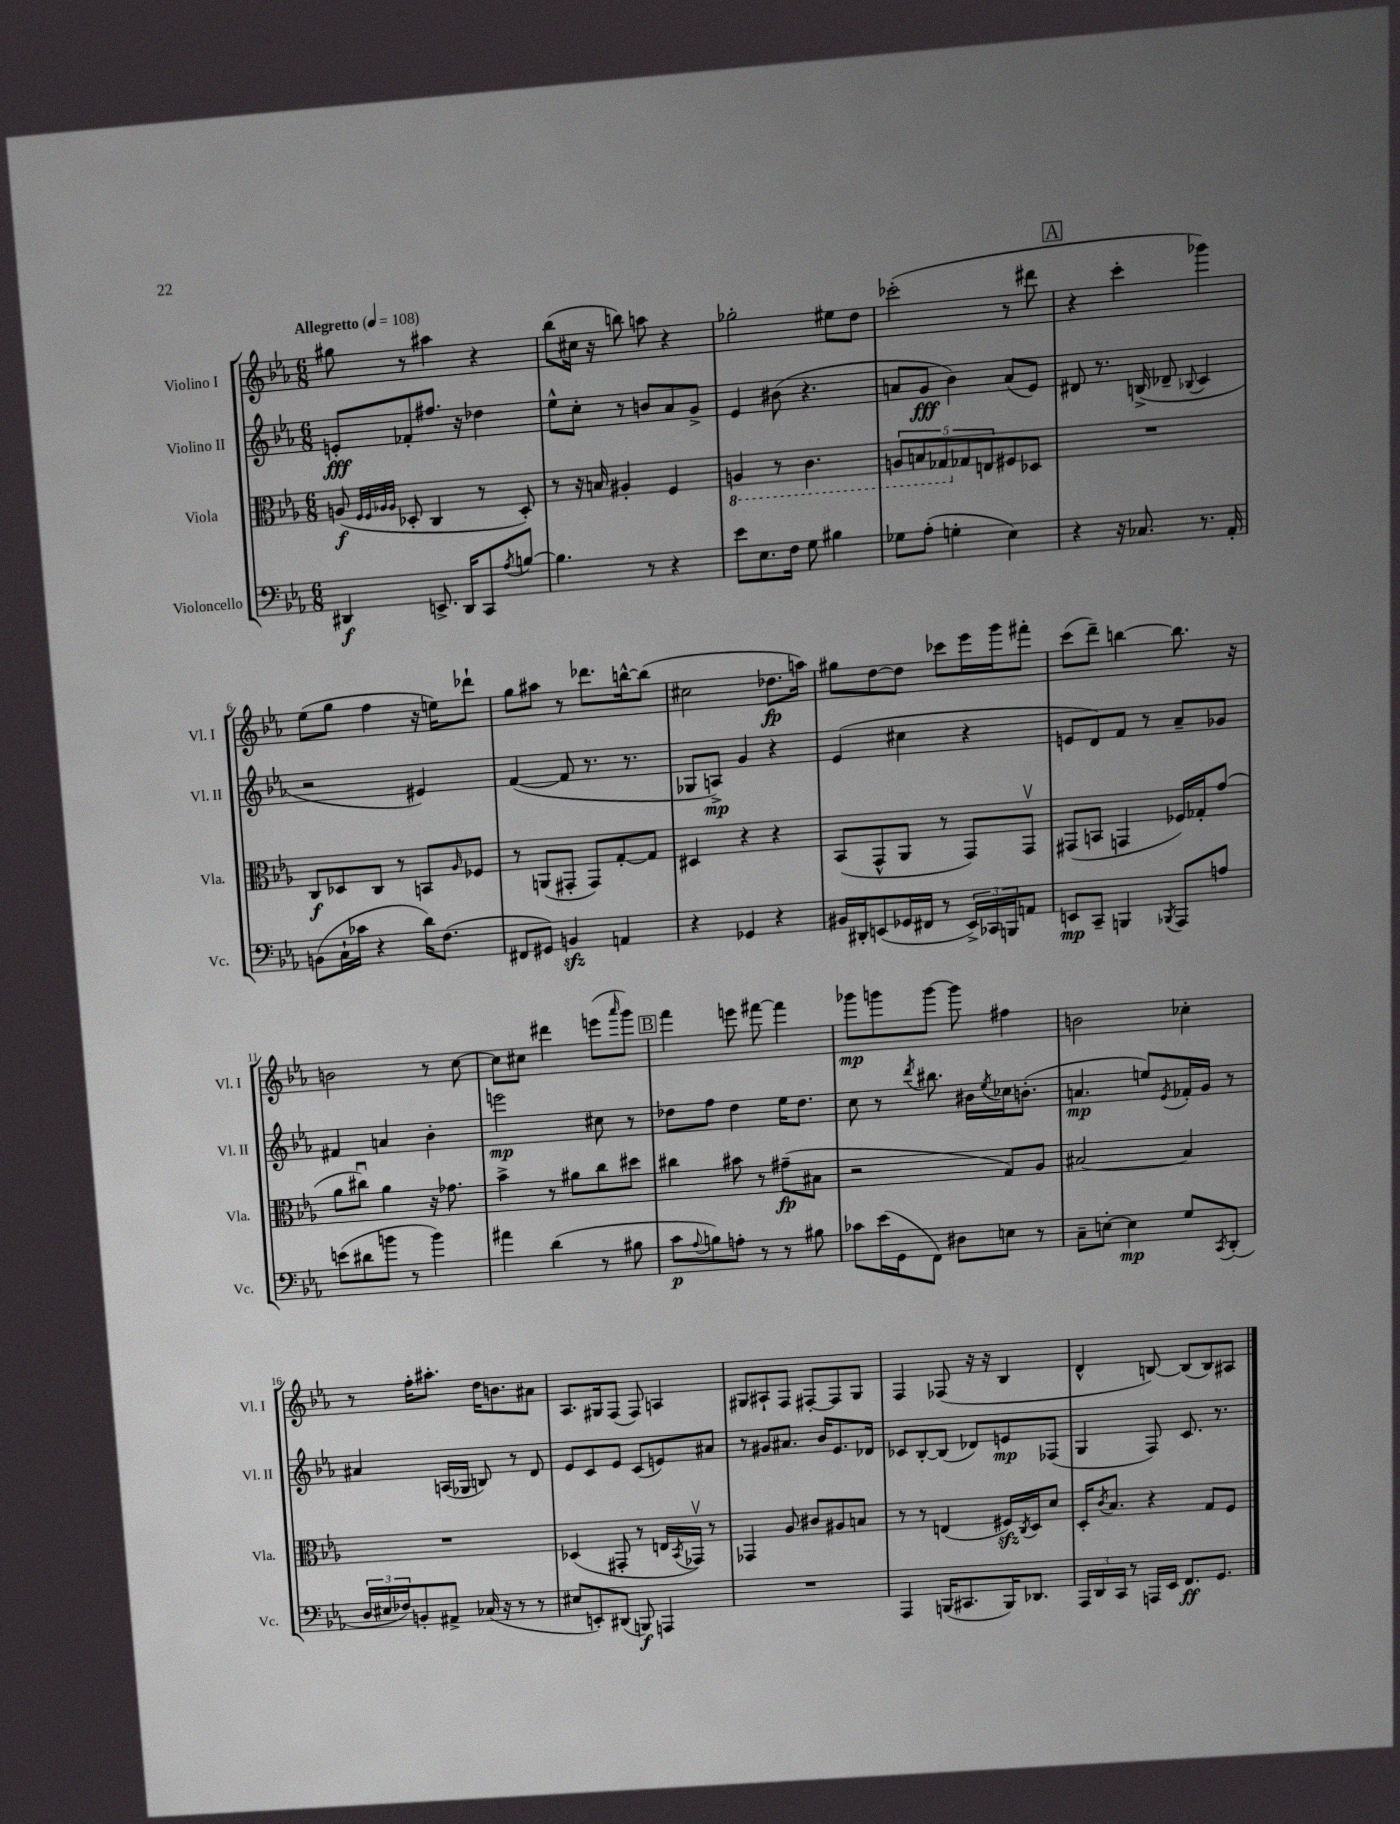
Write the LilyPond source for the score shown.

<<
\new StaffGroup <<
\new Staff = "s0" \with { instrumentName = "Violino I" shortInstrumentName = "Vl. I" } {
    \clef treble \key ees \major \numericTimeSignature \time 6/8 \tempo "Allegretto" 4 = 108
    gis''8 r8 ais''4 r4 |
    bes''8( cis''16 r16 b''8) a''8 r4 |
    ges''2-. eis''8 d''8 |
    ces'''2-.( r8 dis'''8 |
    \mark \markup { \box "A" } r4 c'''4-. ges'''4) |
    ees''8( g''8 f''4 r16 e''16) des'''8-! |
    g''8 ais''8 r8 des'''8. b''16~-^ b''8( |
    cis''2 des''8.\fp a''16) |
    gis''8 d''8~ d''8 ces'''8 ees'''16 g'''16 fis'''8-. |
    c'''8( d'''8--) b''4~ b''8. r16 |
    b'2 r8 c''8~ |
    c''8 cis''8 dis'''4 e'''8( \grace { aes'''16 } g'''8) |
    \mark \markup { \box "B" } f'''4 e'''8 fis'''8~ fis'''4 |
    ges'''8\mp g'''8 g'''8~ g'''8 fis''4 |
    b'2 ces''4-. |
    r8 f''16-. ais''8.-. d''16 b'8. ais'8 |
    aes8. gis16 f8( f8) a4 |
    gis8 ais8-! f8 fis8~-. fis8 gis8 |
    f4 fes8( r16 r16 bes4 |
    d'4-^ b8~) b8( b8) ais8 \bar "|." |
}
\new Staff = "s1" \with { instrumentName = "Violino II" shortInstrumentName = "Vl. II" } {
    \clef treble \key ees \major \numericTimeSignature \time 6/8
    e'8-.\fff fes'8-. fis''8. r16 des''4 |
    ees''8-^ c''8-. r8 b'8 aes'8 g'8-> |
    ees'4 bis'8( r4. |
    a'8 g'8\fff bes'4) a'8( ees'8) |
    \mark \markup { \box "A" } dis'8 r8. b16->( des'8-- \appoggiatura { bes8 } c'4 |
    r2 eis'4) |
    f'4~( f'8 r8. r8. |
    ges8 a8->\mp) g'4 r4 |
    ees'4( cis''4 r4 |
    e'8 d'8) f'8 r8 aes'8-- ges'8 |
    fis'4 a'4 bes'4-. |
    e'''2\mp cis''8 r8 |
    \mark \markup { \box "B" } des''8 f''8 des''4 ees''16 des''8. |
    c''8 r8 \acciaccatura { d'''8 } bis''8. bis'16 \acciaccatura { ees''8 } ces''16 b'8.-.( |
    a'4.\mp e''8) \acciaccatura { ees'8 } fes'16-. g'16 r8 |
    ais'4 a16( ges16 b8) r8 d'8 |
    ees'8 c'8 ees'8 c'8( e'8) ais'8 |
    r8 gis'8 ais'8. bes'16 ees'8. des'16 |
    ces'8 bes8~-. bes8( des'8) e'8\mp fes8( |
    g4 f8) c'8. r8. \bar "|." |
}
\new Staff = "s2" \with { instrumentName = "Viola" shortInstrumentName = "Vla." } {
    \clef alto \key ees \major \numericTimeSignature \time 6/8
    a8\f( \grace { f32 f32 aes32 aes32 } des8-. c4 r8 des8-.) |
    r8 r16 b16 ais4-. f4 |
    \ottava #-1 a,4 r8 c4. |
    \tuplet 5/4 { a,8 b,8 ges,8 \ottava #0 ges8 e8 } fis8 des8 |
    \mark \markup { \box "A" } R2. |
    c8\f des8 c8 r8 b,8 \grace { aes16 } fes8 |
    r8 a,8( gis,8-. gis,8) g8~-. g8 |
    dis4 r4 r4 |
    bes,8( g,8-^ aes,8 r8 g,8) g,8\upbow |
    gis,8( b,8 g,4 fes16) ges16-. g'8( |
    aes'8 cis''8\downbow) aes'4 r16 ges'8. |
    bes'4-> r8 ais'8 c''8 dis''8 |
    \mark \markup { \box "B" } cis''4 bis'8 r8 gis'8--\fp( bis8 |
    r2 g8) aes8 |
    bis2~ bis4 |
    R2. |
    des4( gis,8-. r8 e16 \acciaccatura { bes,8 } ges,16\upbow) r8 |
    ges,4 aes8 cis'8 ais8 b8 |
    r8 r8 e4( fis16\sfz) \acciaccatura { c8 } d16 d'8 |
    d16-. \acciaccatura { c'8 } bes8. r4 g8 f8 \bar "|." |
}
\new Staff = "s3" \with { instrumentName = "Violoncello" shortInstrumentName = "Vc." } {
    \clef bass \key ees \major \numericTimeSignature \time 6/8
    dis,4\f e,8.-> dis,16 c,8 \acciaccatura { aes8 } b8~ |
    b4. r8 r4 |
    ees'8 ees8. f16 g8 bis4 |
    ges8 aes8-.( g4-. ees4) |
    \mark \markup { \box "A" } r4 r16 ces8. r8. aes,16-. |
    b,8( c16-! ces'16 r4 d'16) f8.( |
    fis,8 gis,8) b,4\sfz a,4 |
    r4 ges,4 r4 |
    bis,16 dis,16-. e,8( ges,16 fis,16 r8 \tuplet 3/2 { e,16->) ces,16 b,,16 } a,8 |
    e,8\mp c,8-- b,,4 \acciaccatura { bes,,8 } aes,,8 a8 |
    e'8( dis'8 b'8 r8 b'4) |
    ais'4 d'4( r8 bis8 |
    \mark \markup { \box "B" } c'8\p \appoggiatura { aes8 } b8) a8-. r8 r8 bis8 |
    ces'8 ees'16( g,16 f,8) dis8 e8 r8 |
    c8-- e8~-. e4\mp g8 \acciaccatura { c,8 } d,8-.( |
    \tuplet 3/2 { d16 eis16 fes16) } b,8-. ais,8-> ces16( r16 r8 r8 |
    eis8 e,8-.) dis,8( b,,8\f) a,,4 |
    R2. |
    aes,,4 b,,16( cis,8. b,,16) des,8. |
    \tuplet 3/2 { aes,,16 d,16 c,16 } r8 a,,16 ees,16 f,8.\ff g,8. \bar "|." |
}
>>
>>
